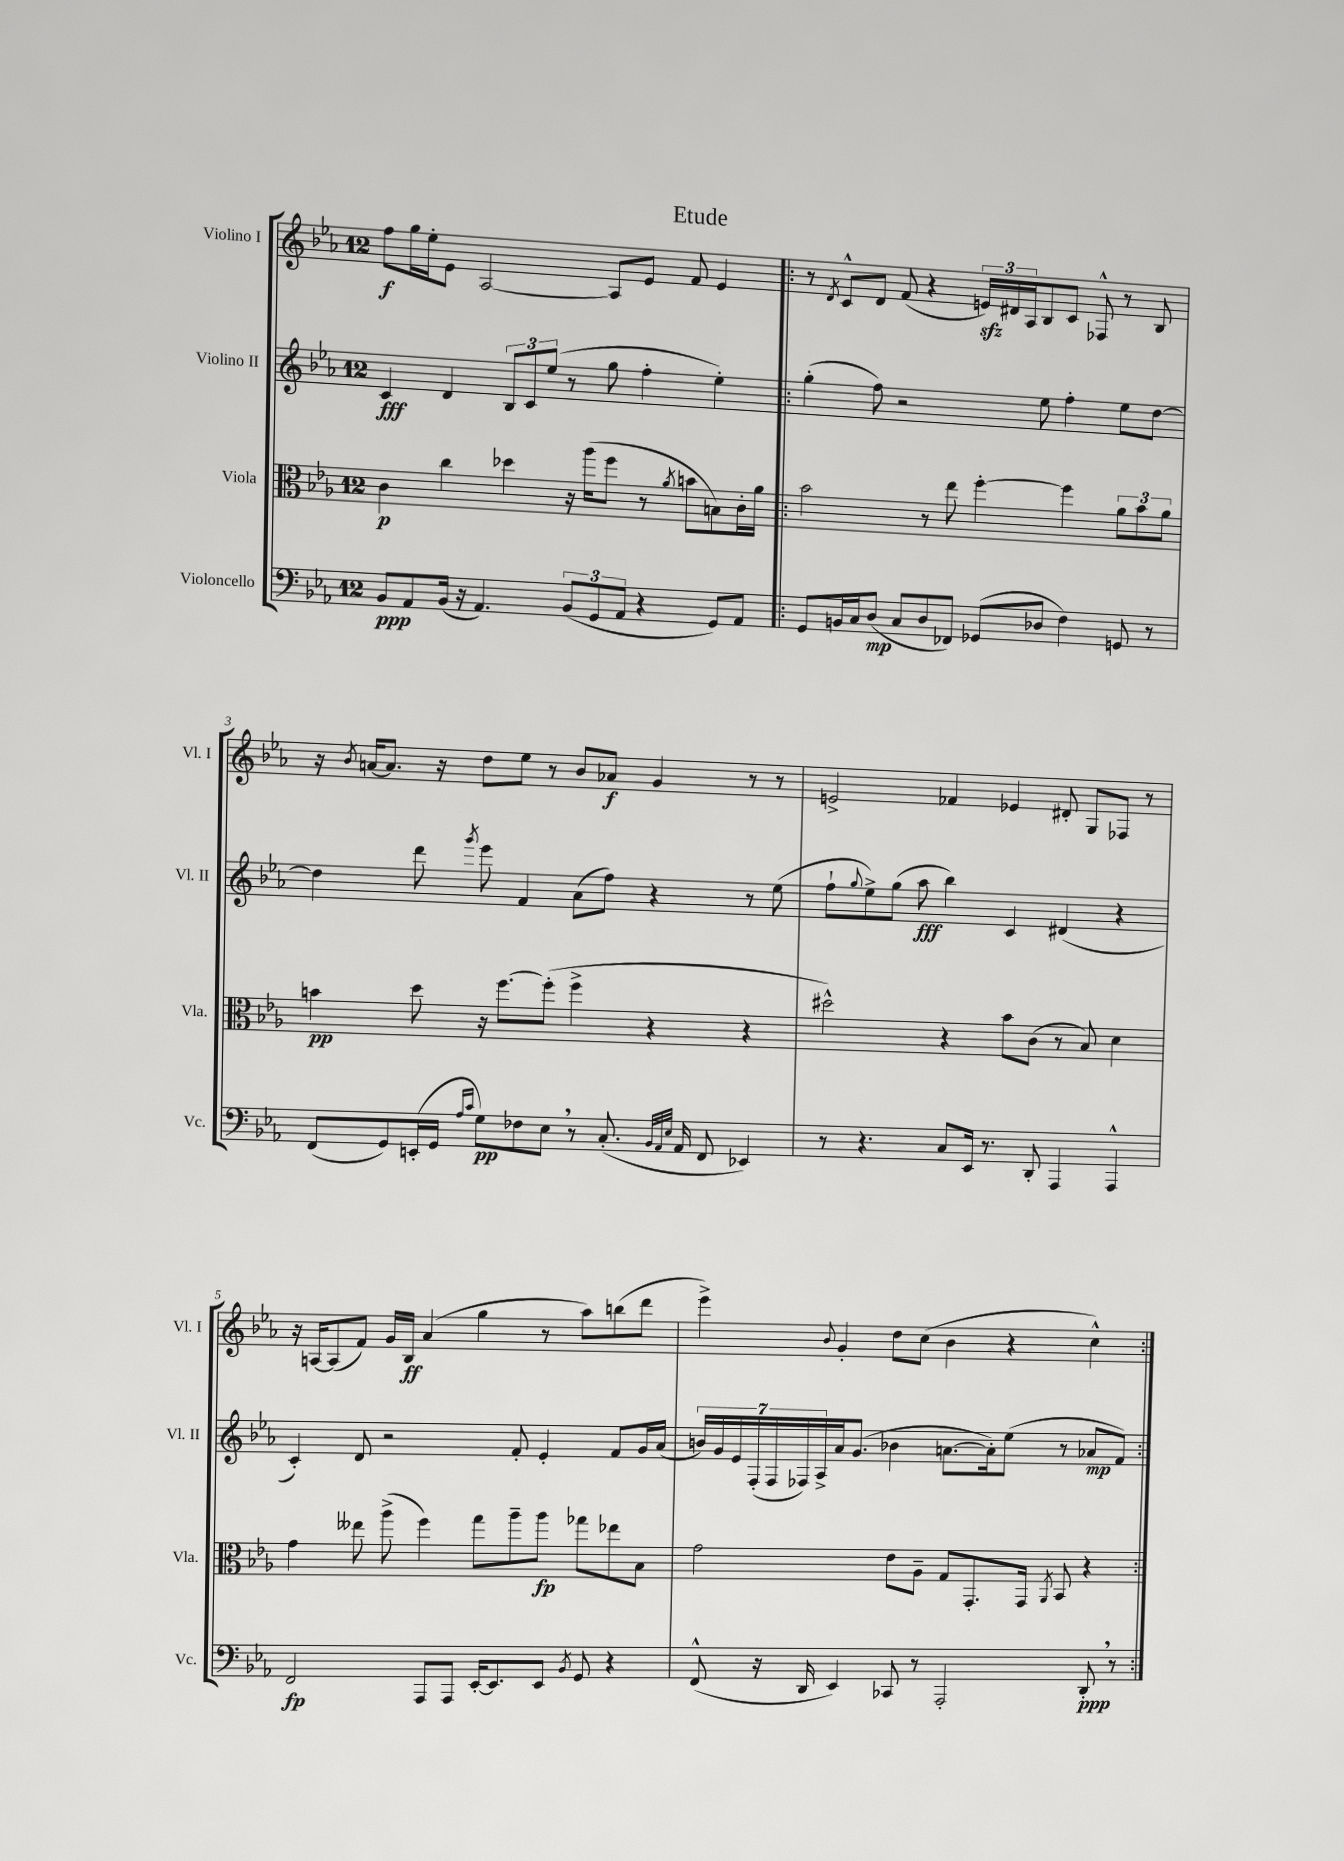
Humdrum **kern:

**kern	**kern	**kern	**kern
*staff4	*staff3	*staff2	*staff1
*clefF4	*clefC3	*clefG2	*clefG2
*k[b-e-a-]	*k[b-e-a-]	*k[b-e-a-]	*k[b-e-a-]
*M12/8	*M12/8	*M12/8	*M12/8
8BB-/L	4c\	4c/	8ff\L
8AA-/	.	.	16gg\L
.	.	.	16ee-'\J
(16BB-/Jk	4cc\	4d/	8e-\J
16r	.	.	.
4.AA-/)	.	.	[2A-/
.	4dd-\	12B-/L	.
.	.	12c/	.
.	.	(12ee-/J	.
(12BB-/L	16r	8r	.
.	(16aa-\LK	.	.
12GG/	.	.	.
.	8ff\J	8gg\	8A-/]L
12AA-/J	.	.	.
4r	8r	4ff'\	8e-/J
.	8qa-/	.	.
.	8b\L	.	8f/
8GG/L)	8B\)	4ee-'\)	4e-/
8AA-/J	16c'\L	.	.
.	16a-\JJ	.	.
=!|:	=!|:	=!|:	=!|:
8GG/L	2b-\	(4gg'\	8r
.	.	.	8qd/
16BB/L	.	.	8c^^/L
16C/J	.	.	.
(8D/J	.	8ff\)	8d/J
8C/L	.	2r	(8f/
8D/	8r	.	4r
8FF-/J)	8ee-\	.	.
(8GG-/L	[4ff'\	.	24e/LL)
.	.	.	24d#/
.	.	.	24A-/J
8D-/J	.	8ee-\	8B-/
4F\)	4ff\]	4ff'\	8c/J
.	.	.	8F-^^/
8GG/	12a-\L	8ee-\L	8r
.	12b-\	.	.
8r	.	[8dd\J	8B-/
.	12a-\J	.	.
=	=	=	=
(8FF/L	4b\	4dd\]	16r
.	.	.	8qb-/
.	.	.	[16a/LK
8GG/)	.	.	8.a/]J
(16EE'/L	8dd\	8ddd\	.
16GG/JJ	.	.	16r
16qqA-/LL	.	.	.
16qqc/JJ	.	8qggg/	.
8G\L)	16r	8eee-\	8dd\L
.	[8.ff\L	.	.
8F-\	.	4f/	8ee-\J
8E-\J	(8ff'\]J	.	8r
8r	4ff^\	(8a-\L	8b-/L
(8.C'/	.	8ff\J)	8a-/J
.	4r	4r	4g/
32qqBB-/LLL	.	.	.
32qqAA-/	.	.	.
32qqE-/JJJ	.	.	.
16AA-/	.	.	.
8FF/	.	.	.
4EE-/)	4r	8r	8r
.	.	(8ee-\	8r
=	=	=	=
8r	2dd#^^\)	8ff`\L	2e^/
.	.	8qqgg/	.
4.r	.	8ee-^\)	.
.	.	(8gg\J	.
.	.	8aa-\	.
8C/L	4r	4bb-\)	4f-/
16EE-/Jk	.	.	.
8.r	.	.	.
.	8b-\L	4c/	4e-/
8DD'/	(8c\J	.	.
4AAA-/	8r	(4d#/	8d#'/
.	8B-/)	.	8G/L
4AAA-^^/	4d\	4r	8F-/J
.	.	.	8r
=	=	=	=
2FF/	4g\	4c'/)	16r
.	.	.	[16A/LK
.	.	.	(8A/]
.	8ee--\	8d/	8f/J)
.	(8aa-^\	2r	16g/LL
.	.	.	16B-/JJ
8AAA-/L	4ff\)	.	(4a-/
8AAA-/J	.	.	.
[16EE-'/LK	8gg\L	.	4gg\
8.EE-/]	.	.	.
.	8aa-~\	8f'/	.
8EE-/J	8aa-\J	4e-'/	8r
8qBB-/	.	.	.
8GG/	8gg-\L	.	8aa-\L)
4r	8ee-\	8f/L	(8bb\
.	8B-\J	16g/L	8ddd\J
.	.	(16a-/JJ	.
=	=	=	=
(8FF^^/	2g\	28b/LL)	4eee-^\)
.	.	28g/	.
.	.	28e-/	.
.	.	(28F'/	.
16r	.	.	.
.	.	28F/	.
.	.	28F-/)	.
16DD/	.	.	.
.	.	28A-^/	.
.	.	.	8qqb-/
4EE-/)	.	16a-/J	4g'/
.	.	(8.g/J	.
8CC-/	8e-\L	4b-\	8dd\L
8r	8A-~\J	.	(8cc\J
2AAA-'/	8G/L	[8.a\L	4b-\
.	8.GG'/	.	.
.	.	16a'\]k)	.
.	.	(8ee-\J	4r
.	16GG/Jk	.	.
.	8qAA-/	.	.
.	8BB-/	8r	.
8DD'/	4r	8a-/L	4cc^^\)
8r	.	8f/J)	.
==:|!	==:|!	==:|!	==:|!
*-	*-	*-	*-
